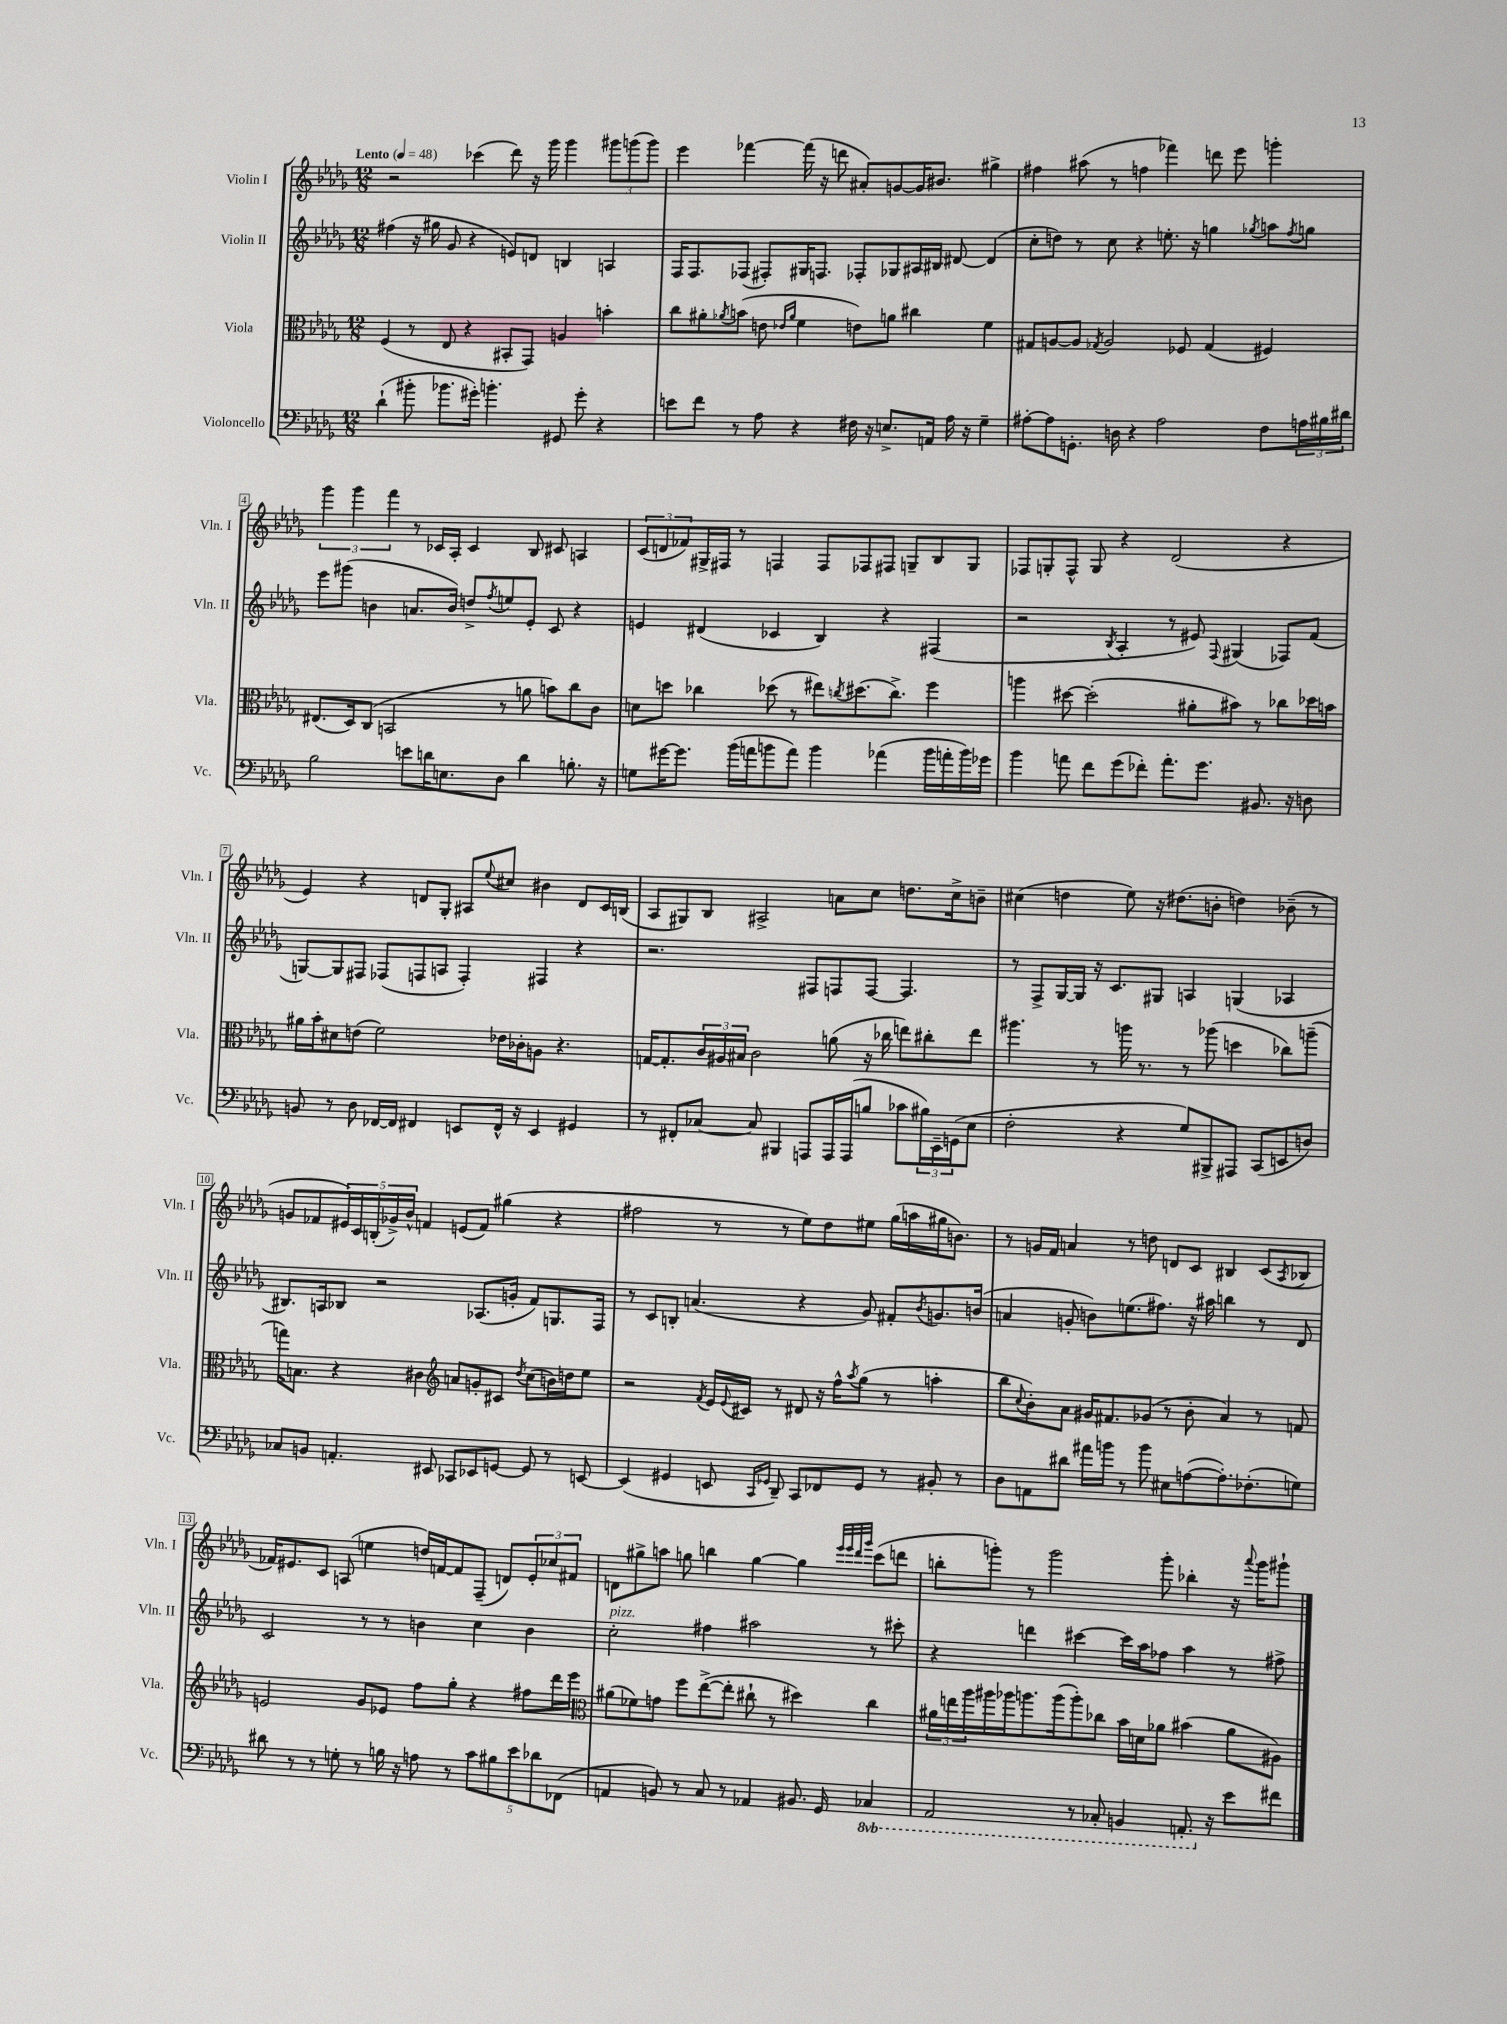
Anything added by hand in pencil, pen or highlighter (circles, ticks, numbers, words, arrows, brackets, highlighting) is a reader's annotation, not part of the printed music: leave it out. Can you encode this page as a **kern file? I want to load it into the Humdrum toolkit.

**kern	**kern	**kern	**kern
*part4	*part3	*part2	*part1
*staff4	*staff3	*staff2	*staff1
*I"Violoncello	*I"Viola	*I"Violin II	*I"Violin I
*I'Vc.	*I'Vla.	*I'Vln. II	*I'Vln. I
*clefF4	*clefC3	*clefG2	*clefG2
*k[b-e-a-d-g-]	*k[b-e-a-d-g-]	*k[b-e-a-d-g-]	*k[b-e-a-d-g-]
*M12/8	*M12/8	*M12/8	*M12/8
*MM48	*MM48	*MM48	*MM48
=1	=1	=1	=1
!	!	!	!LO:TX:a:B:t=Lento
(4d-`\	(4F/	(4ff#X\	2r
8b#X'\	8r	16r	.
.	.	16gg#X\	.
8.b-X\L	8E-/	8g-/	.
.	4r	4r	(4ccc-X\
16g#X'\Jk)	.	.	.
4.bn'\	.	.	.
.	8BB#X'/L	8en/L)	8ddd-\)
.	8GG-/J)	8dn/J	16r
.	.	.	16ggg-\
8GG#X/	4An/	4Bn/	4ggg-\
8g#'\	.	.	.
4r	4bn'\	4An/	12ggg#X\L
.	.	.	(12gggn\
.	.	.	12ggg\J)
=2	=2	=2	=2
8en\L	8cc\L	16F/KL	4eee-\
.	.	8.F/	.
8f\J	8a#X'\	.	.
.	8qa-X/	.	.
8r	(8bn\J	(8F-X/J	[4fff-X\
8A-\	8en\	8F#X'/L)	.
.	16qqe-X/LL	.	.
.	16qqa-/JJ	.	.
4r	4f\	16G#X/K	(16fff-\]
.	.	8.Fn/J	16r
.	.	.	8dddn\
16F#X\	8en\L)	8F-X'/L	8a#X'/L)
16r	.	.	.
8.En^/L	8an\J	8G-X/	[8gn/
.	4cc#X\	16A#X/L	16g/K]
16AAn/Jk	.	16B#X/JJ	8.b#X/J
16A-\	.	[8d#X/	.
16r	.	.	.
4G-~\	4f\	(4d#/]	4gg#X^\
=3	=3	=3	=3
[8A#X'\L	8G#X/L	8cc'\L	4ff#X\
8A#\]	[8An/	8ddn\J)	.
8.GGn'\J	8A/J]	8r	(8aa#X\
.	8qG-X/	.	.
.	2A/	8cc\	8r
16Dn\	.	.	.
4r	.	4r	4ffn\
2A#\	.	8.een'\	4fff-X\)
.	8F-X/	.	.
.	.	16r	.
.	(4G-/	4ggn\	8dddn\
.	.	.	8eee-\
.	.	8qgg-X/	.
8F\L	4F#X/)	8aan\L	4gggn'\
.	.	8qff/	.
24An\L	.	8ggn\J	.
24B#X\	.	.	.
24d#X\JJ	.	.	.
!!LO:LB:g=z
=4	=4	=4	=4
2B-\	(8.E#X/L	8eee-\L	6ggg-\
.	.	(8ggg#X\J	.
.	.	.	6ggg-\
.	16D-/k)	.	.
.	(8C/J	4bn\	.
.	.	.	6fff\
.	2BBn/	.	.
8en\L	.	8.an/L	8r
16dn\K	.	.	16c-X/LL
8.En\	.	16b/Jk)	16A-'/JJ
.	.	8ddn^/L	4c-/
.	.	8qff/	.
8D-\J	8r	8een/	.
4d\	8an\	8e-'/J	8B-/
.	8bn\L)	8c/	8c#X/
8.Bn'\	8cc\	4r	4An/
.	8c\J	.	.
16r	.	.	.
=5	=5	=5	=5
8Gn\L	8dn\L	4en/	(12c/L
.	.	.	12dn/
[16g#X\K	8ddn\J	.	.
.	.	.	12f-X/)
8.g#\J]	.	.	.
.	4cc-X\	(4d#X/	16G#X^/L
.	.	.	16F#X/JJ
(16b-\LL	.	.	8r
16an\J	.	.	.
8bn\	(8dd-X\	4c-X/	4Fn/
8a\J)	8r	.	.
4b\	8ee#X\L)	4B-/)	8F/L
.	8qccn/	.	.
.	(8.dd#X\	.	8F-X/
(4a-X\	.	4r	8F#X/J
.	8.cc^\J)	.	.
.	.	.	8Gn~/L
16b\LL	4ff\	(4F#X/	8B-/
16an'\	.	.	.
16b\)	.	.	8G/J
16g-X\JJ	.	.	.
=6	=6	=6	=6
4b-\	4aan\	2r	8F-X/L
.	.	.	8Gn'/
8an\	[8dd#X\	.	8F-^^/J
8f\L	(2dd#'\]	.	8G/
.	.	8qB-/	.
(8g-\	.	4A-'/	4r
8f-X'\J)	.	.	.
8.a'\L	.	8r	(2d-/
.	8a#X'\L	8e#X/)	.
8.g-\J	.	.	.
.	.	8qqF/	.
.	8b#X\J)	(4G#X/	.
8.BB#X/	8r	.	.
.	8cc-X\L	8F-X/L)	4r
16r	.	.	.
8Dn\	16dd-X\L	(8f/J	.
.	16bn\JJ	.	.
!!LO:LB:g=z
=7	=7	=7	=7
8BBn/	16a#X\LL	[8Gn/L)	4e-/)
.	16b-'\J	.	.
8r	8d#X\	8G/]	.
8D-\	(8en\J	8F#X/J	4r
[16FF-X/LL	2f\)	(8F-X/L	.
16FF-/JJ]	.	.	.
4FF#X/	.	8Fn/	8dn/L
.	.	8An/J	8G-'/J
8EEn/L	.	4F'/)	8A#X/L
.	.	.	8qqee-/
16FF#^^/Jk	16e-X\LL	.	8cc#X/J
16r	16c-X'\J	.	.
4EE/	8An\J	4F#X/	4b#X\
.	4.r	.	.
4GG#X/	.	4r	8d/L
.	.	.	16c/L
.	.	.	(16Bn/JJ
=8	=8	=8	=8
8r	[16Gn/KL	2.r	8A-/L
.	8.G'/]	.	.
8FF#X'/L	.	.	8G#X/)
[8C-X/J	24c/L	.	8B-/J
.	24A#X/	.	.
.	24B#X/JJ	.	.
8C-/]	2c\	.	2A#X^/
4BBB#X/	.	.	.
8AAAn/L	.	8F#X/L	.
16AAA/L	(8an\	8Fn/	8an\L
(16AAA/J	.	.	.
8Bn/J	16r	[8F/J	8cc\J
.	16cc-X\	.	.
8c-X\L	8een\L)	4.F/]	8.ddn\L
24B#X\L)	8cc#X'\	.	.
24EE-~\	.	.	.
.	.	.	16cc^\k
(24GGn\J	.	.	.
8E-\J	8ee\J	.	8bn~\J
=9	=9	=9	=9
2F'\	4.aa#X\	8r	(4cc#X\
.	.	8F^/L	.
.	.	[16G-/L	4ddn\
.	.	16G-/JJ]	.
.	8r	16r	.
.	.	8.c/L	.
4r	16aan\	.	8ee-\)
.	8.r	.	.
.	.	8G#X/J	16r
.	.	.	(8.dd#X\L
8G-/L)	8r	4An/	.
8BBB#X^/	(8aa-X\	.	8bn'\J
8AAA#X/J	4ddn\	(4Gn/	4ddn\)
(8CC/L	.	.	.
8EEn/	8cc-X\L)	4A-X/	(8b-X~\
8Dn/J)	(8aan~\J	.	8r
!!LO:LB:g=z
=10	=10	=10	=10
8C-X/L	16ggn\KL)	8.B#X/L)	8gn/L
.	8.Bn\J	.	.
8BBn/J	.	.	8f-X/
.	.	16An/k	.
4.AAn'/	4r	8B-X/J	20e#X/L)
.	.	.	20c/
.	.	.	(20Bn'/
.	.	2r	.
.	.	.	20g-X^/)
.	.	.	20b-^^/JJ
.	4c#X\	.	4fn/
8EE#X/	.	.	.
*	*clefG2	*	*
8CC-X/L	8an/L	.	(8en/L
8EE-X/	8gn'/	(8.A-X/L	8f/J)
[8GGn/J	8c#X/J	.	(4gg#X\
.	.	16gn'/Jk	.
.	8qdd-/	.	.
8GG/]	(8cc\L	8f/L)	.
8r	16bn\L)	8.Gn/	4r
.	16ddn\J	.	.
[8EEn/	8ee-\J	.	.
.	.	16F/Jk	.
=11	=11	=11	=11
(4EE/]	2r	8r	2ff#X\
.	.	8c/L	.
4GG#X/	.	8Bn'/J	.
.	.	(4.an/	.
.	8qf/	.	.
8EEn/	16e-/LL	.	8r
.	8qqe-/	.	.
.	16c#X/JJ	.	.
16qqCC/LL	.	.	.
16qqGG-X/JJ	.	.	.
8DD-~/)	8r	.	8r
8CC/L	8d#X/	4r	8ee-\L)
8FF-X/	16r	.	8dd-\
.	16ff^^\KL	.	.
.	8qaa-/	.	.
8GG-/J	(8gg-\J	8g-/)	8ee#X\J
8r	8r	8f#X'/L	(16gg-\LL
.	.	.	16aan\
.	.	8qb-/	.
8BB#X'/	4aan'\	8.gn/	16gg#X\J
.	.	.	8.bn\J)
8r	.	.	.
.	.	(16bn/Jk	.
=12	=12	=12	=12
8D-\L	8bb-\L	4an/	8r
.	8qqcc/	.	.
8AAn\	8b-'\)	.	16gn/LL
.	.	.	16f/JJ
8d#X\J	8a-\J	8gn'/	4an/
16a#X\LL	16g#X/KL	8bn\L)	.
16bn\JJ	8.f#X/	.	.
8r	.	(8.een\	8r
8b\	(8g-X/J	.	8ddn\
.	.	8.ff#X\J)	.
8E#X\L	8r	.	8dn/L
([8An\	8b-'\	16r	8c/J
.	.	16aa#X\	.
8.A'\])	4a-/)	4bbn\	4B#X/
(8.F-X'\	.	.	.
.	8r	8r	(8c/L
.	.	.	8qA-/
8Gn\J)	8fn/	8d-/	8B-X/J
!!LO:LB:g=z
=13	=13	=13	=13
8d#X\	2en/	2c/	16f-X/KL)
.	.	.	8.e#X/
8r	.	.	.
8r	.	.	8c/J
8Gn'\	.	.	(8An/
8r	8g-/L	8r	4een\
16Bn\	8e-X/J	8r	.
16r	.	.	.
8An\	8ff\L	4bn\	16ddn/LL)
.	.	.	[16fn/J
8r	8gg-'\J	.	8f/]
10c\L	4r	4cc\	(8F~/J
10B#X\	.	.	.
.	.	.	8dn/L)
10e-\	.	.	.
.	8ff#X\L	4b\	12e#'/
10d-X\	.	.	.
.	.	.	12cc-X/
.	16ddd-\L	.	.
(10FF-X\J	.	.	.
.	.	.	12f#X/J
.	16eee-\JJ	.	.
=14	=14	=14	=14
*	*clefC3	*	*
!	!	!LO:TX:a:i:t=pizz.	!
4AAn/	(8a#X\L	2cc'\	8dn\L
.	8f-X\)	.	8gg#X^\
8BBn/)	8gn\J	.	8aan\J
8r	8ff\L	.	8ggn\
8C/	([8ee-^\	4ff#X\	4bbn\
8r	8ee-'\J]	.	.
4AA-X/	8cc#X`\	2aa#X\	[4gg\
.	8r	.	.
8.BB#X/	4dd#X\)	.	4gg\]
16GG-/	.	.	.
.	.	.	32qqeee-/LLL
.	.	.	32qqeee-/
.	.	.	32qqddd-/
.	.	.	32qqggg-/JJJ
*8ba	*	*	*
4CC-X/	4cc#\	8r	(8ccc\L
.	.	8ccc#X'\	8dddn\J
=15	=15	=15	=15
2AAA-/	24a#X\LL	4r	8bbn'\L
.	24een\	.	.
.	24aa-\	.	.
.	16aa#X\	.	8gggn'\J)
.	16aa-X\J	.	.
.	8.aan\	4dddn\	8r
.	.	.	2ggg\
.	(16aa\k	.	.
8r	8aa'\)	[4ccc#X\	.
8CC-X'/	8cc-X\J	.	.
4BBBn/	16b-\LL	16ccc#\LL]	.
.	16dn\J	16aa-\J	.
.	8a-X\J	8ff-X\J	8ggg'\
8.AAAn'/	(4b#X\	4aa-\	4bb-X'\
*X8ba	*	*	*
16r	.	.	.
8e-\L	8a-\L	8r	16r
.	.	.	8qqaaa-/
.	.	.	16ggg\KL
8f#X\J	8A#X\J)	8ff#X^\	8ggg#X`\J
==	==	==	==
*-	*-	*-	*-
